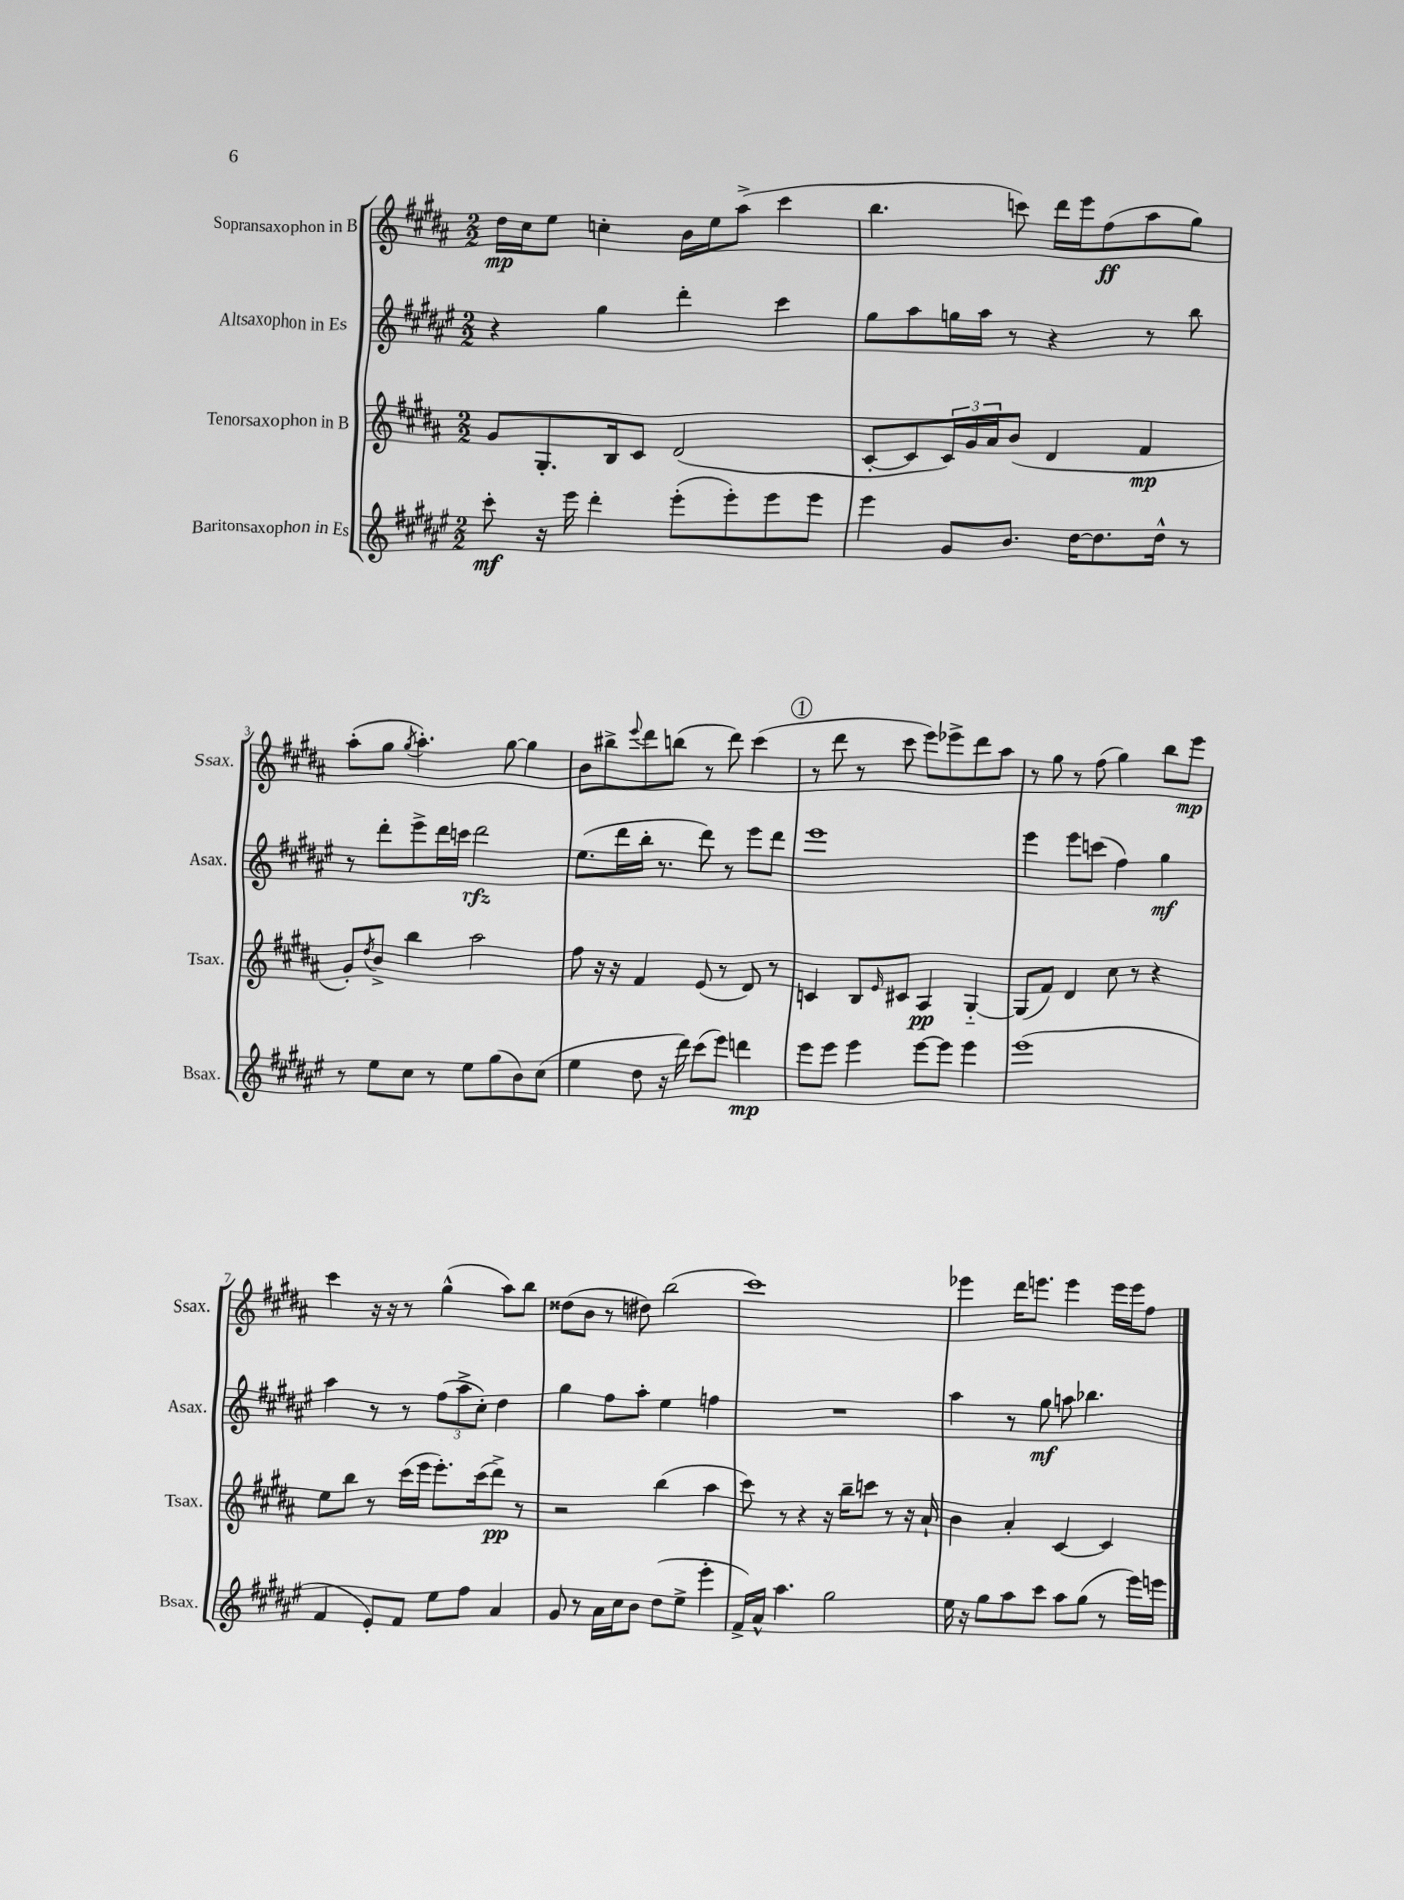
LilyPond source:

<<
\new StaffGroup <<
\new Staff = "s0" \with { instrumentName = "Sopransaxophon in B" shortInstrumentName = "Ssax." } {
    \clef treble \key b \major \numericTimeSignature \time 2/2
    dis''16\mp cis''16 e''8 c''4-. b'16 e''16 ais''8->( cis'''4 |
    b''4. c'''8) dis'''16 e'''16 fis''8\ff( ais''8 gis''8) |
    ais''8-.( gis''8 \acciaccatura { gis''8 } ais''4.-.) gis''8~ gis''4 |
    b'8 bis''8-> \appoggiatura { e'''8 } dis'''8 b''8( r8 dis'''8) cis'''4( |
    \mark \markup { \circle "1" } r8 dis'''8 r8 cis'''8 e'''8) ees'''8-> dis'''8 ais''8 |
    r8 gis''8 r8 fis''8( gis''4) b''8 e'''8\mp |
    cis'''4 r16 r16 r8 gis''4-^( ais''8) b''8 |
    disis''8( b'8 r8 dis''8) b''2( |
    cis'''1) |
    ees'''4 dis'''16 e'''8. e'''4 e'''16 e'''16 fis''8 \bar "|." |
}
\new Staff = "s1" \with { instrumentName = "Altsaxophon in Es" shortInstrumentName = "Asax." } {
    \clef treble \key fis \major \numericTimeSignature \time 2/2
    r4 gis''4 dis'''4-. cis'''4 |
    gis''8 ais''8 g''16 ais''16 r8 r4 r8 b''8 |
    r8 dis'''8-. eis'''8-> dis'''16 c'''16 dis'''2\rfz |
    eis''8.( dis'''16 b''16-. r8. dis'''8) r8 eis'''8 dis'''8 |
    \mark \markup { \circle "1" } eis'''1 |
    eis'''4 eis'''8 c'''8( fis''4) gis''4\mf |
    ais''4 r8 r8 \tuplet 3/2 { fis''8( ais''8-> cis''8-.) } dis''4 |
    gis''4 fis''8 ais''8-. eis''4 f''4 |
    R1 |
    ais''4 r8 gis''8\mf a''8 bes''4. \bar "|." |
}
\new Staff = "s2" \with { instrumentName = "Tenorsaxophon in B" shortInstrumentName = "Tsax." } {
    \clef treble \key b \major \numericTimeSignature \time 2/2
    gis'8 gis8.-. b16 cis'8 dis'2( |
    cis'8~-. cis'8 \tuplet 3/2 { cis'16) gis'16 ais'16 } b'8( dis'4 fis'4\mp |
    gis'8-.) \acciaccatura { dis''8 } b'8-> b''4 ais''2 |
    fis''8 r16 r16 fis'4 e'8( r8 dis'8) r8 |
    \mark \markup { \circle "1" } c'4 b8 \grace { e'16 } cis'8 ais4\pp gis4~-_ |
    gis8( fis'8) dis'4 cis''8 r8 r4 |
    e''8 b''8 r8 cis'''16( e'''16 e'''8.-.) cis'''16( dis'''8->\pp) r8 |
    r2 b''4( ais''4 |
    cis'''8) r8 r4 r16 b''16-- c'''8 r8 r16 ais'16-! |
    b'4 ais'4-. cis'4~ cis'4 \bar "|." |
}
\new Staff = "s3" \with { instrumentName = "Baritonsaxophon in Es" shortInstrumentName = "Bsax." } {
    \clef treble \key fis \major \numericTimeSignature \time 2/2
    cis'''8-.\mf r16 eis'''16 dis'''4-. eis'''8-.( eis'''8-.) eis'''8 eis'''8 |
    eis'''4 gis'8 b'8. dis''16~ dis''8. dis''16-^ r8 |
    r8 eis''8 cis''8 r8 eis''8 gis''8( b'8) cis''8( |
    eis''4 dis''8 r16 dis'''16) cis'''8( eis'''8) d'''4\mp |
    \mark \markup { \circle "1" } eis'''8 eis'''8 eis'''4 eis'''8~ eis'''8 eis'''4 |
    eis'''1( |
    fis'4 eis'8-.) fis'8 eis''8 fis''8 ais'4 |
    gis'8 r8 ais'16 cis''16 b'8 dis''8( eis''8-> eis'''4-. |
    fis'16->) ais'16-^ ais''4. gis''2 |
    eis''16 r16 gis''8 ais''8 cis'''8 ais''8 gis''8( r8 eis'''16) e'''16 \bar "|." |
}
>>
>>
